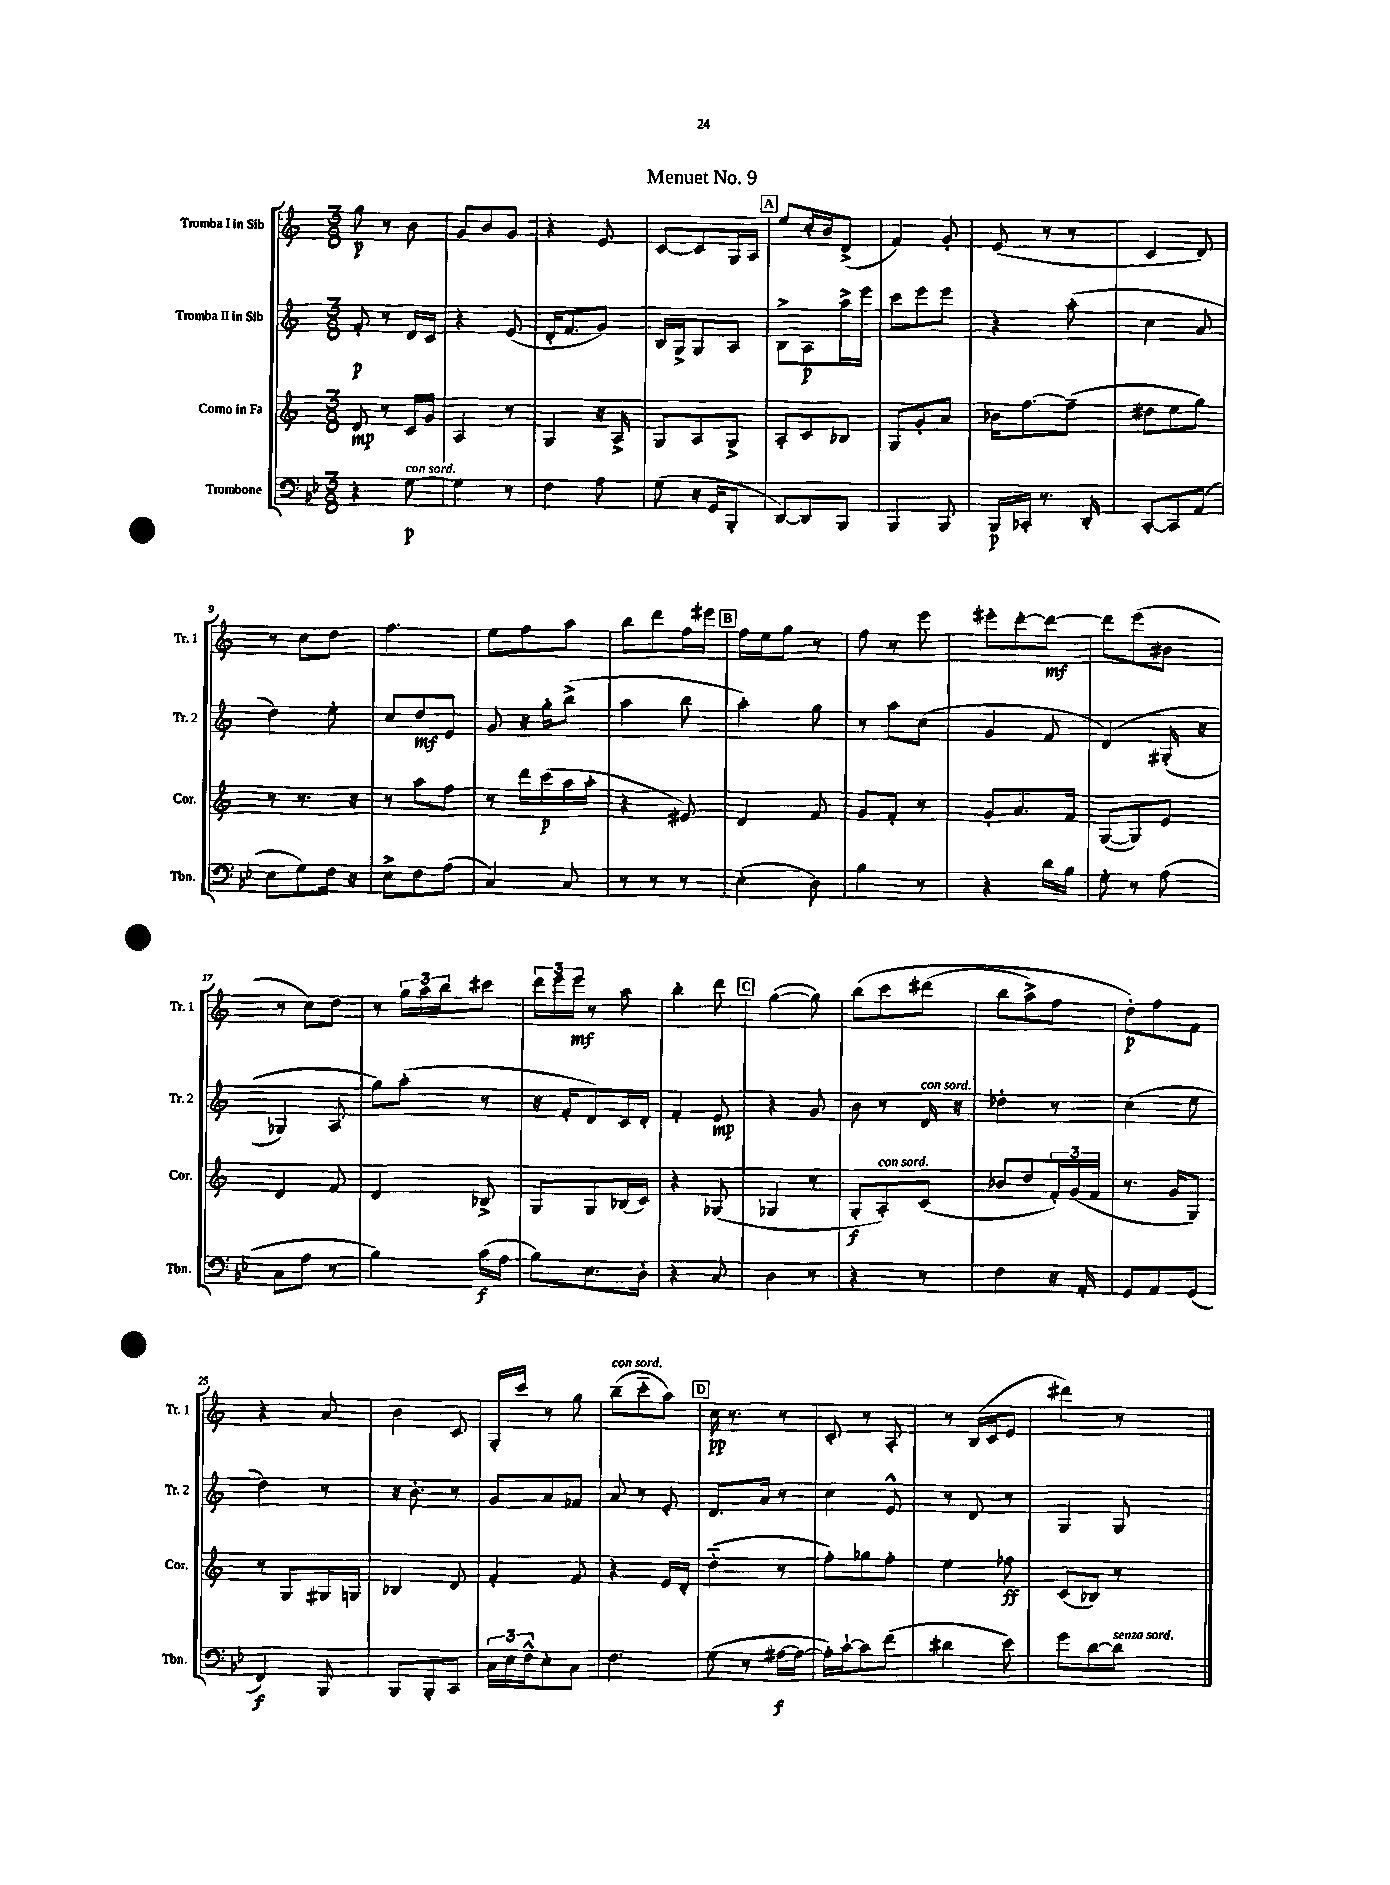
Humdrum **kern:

**kern	**kern	**kern	**kern
*staff4	*staff3	*staff2	*staff1
*clefF4	*clefG2	*clefG2	*clefG2
*k[b-e-]	*k[]	*k[]	*k[]
*M3/8	*M3/8	*M3/8	*M3/8
4r	8d	8f'	8gg
.	8r	8r	8r
[8G	16c	16d	8b
.	16g	16c	.
=	=	=	=
4G]	4A	4r	8g
.	.	.	8b
8r	8r	(8e	8g
=	=	=	=
4F	4G	16d'	4r
.	.	8.f	.
8A	16r	8g)	8e
.	16A^	.	.
=	=	=	=
(8G	8G	16B	[8c
.	.	16G^	.
16r	8A	8G	8c]
16GG	.	.	.
8BBB-'	8G^	8A	16G
.	.	.	16A
=	=	=	=
[8DD)	8A'	8B^	8ee
8DD]	8c	8A	16cc'
.	.	.	16b
8BBB-	8B-	16aa^	(8d^
.	.	16eee	.
=	=	=	=
4BBB-	8G	8ccc	4f)
.	8g'	8eee	.
8BBB-	8a	8eee	8g'
=	=	=	=
16BBB-	16b-	4r	(8e
16CC-'	[8.ff	.	.
8.r	.	.	8r
.	(8ff~]	(8aa'	8r
16DD'	.	.	.
=	=	=	=
[8CC'	8dd#	4cc	4c
8CC]	8ee	.	.
(8AA	8gg)	8a	8d)
=	=	=	=
8E-	8r	4dd)	8r
8G)	8.r	.	8cc
16F	.	8ee'	8dd
16r	16r	.	.
=	=	=	=
8E-^	8r	8cc	4.ff
8F	8aa	8dd	.
(8A	8ff	8e	.
=	=	=	=
4C)	8r	8g	8ee
.	16ddd	16r	8ff
.	(16ccc	16gg'	.
8C	16aa	(8bb^	8aa
.	16aa'	.	.
=	=	=	=
8r	4r	4aa	8bb
8r	.	.	8ddd
8r	8e#)	8bb	16ff
.	.	.	16eee#
=	=	=	=
(4E-'	4d	4aa')	16ff
.	.	.	16ee
.	.	.	8gg
8D)	8f	8gg	8r
=	=	=	=
4B-	8g	8r	8ff
.	8f'	8aa	8r
8r	8r	(8cc	8eee
=	=	=	=
4r	8g'	4g	8eee#'
.	8.a	.	[8ddd'
16d	.	8f	8ddd_
16B-	16f	.	.
=	=	=	=
8G'	([8G	&(4d)	8ddd]
8r	8G])	.	(8eee
(8A	8e	(16G#'	8b#
.	.	16r	.
=	=	=	=
8C	4d	4G-)	8r
8A	.	.	8cc)
8r	8f	8A	8dd
=	=	=	=
4B-)	4d	8gg&)	8r
.	.	(8aa'	24gg
.	.	.	24aa
.	.	.	24bb
(16c	8B-^	8r	8ccc#
16A	.	.	.
=	=	=	=
8B-)	8G	16r	24ddd
.	.	.	24eee
.	.	16f'	.
.	.	.	24eee
8.E-	8G	8d)	8r
.	(16B-	16c	8aa
16D'	16c)	16d'	.
=	=	=	=
4r	4r	4f'	4bb'
8C	(8G-	8e	8ddd
=	=	=	=
4D	4G-	4r	([4gg
8r	8r	8g	8gg])
=	=	=	=
4r	8G'	8b	&(8bb
.	8A')	8r	8ccc
8r	(8c	16d	(8ddd#
.	.	16r	.
=	=	=	=
4F	8b-	4dd-'	8bb
.	8dd	.	8aa^)
16r	24f')	8r	8ff
.	(24g	.	.
16AA'	.	.	.
.	24f	.	.
=	=	=	=
8GG	8.r	(4cc	8dd'&)
8AA	.	.	8ff
.	16g	.	.
(8GG	8G)	8ee	8f
=	=	=	=
4FF)	8r	4dd)	4r
.	8G	.	.
8BBB-	16G#	8r	8a
.	16G	.	.
=	=	=	=
8BBB-	4B-	16r	4b
.	.	8.b'	.
8BBB-'	.	.	.
8CC	8d	8r	8c
=	=	=	=
24C	4f'	8g	16G'
24E-	.	.	.
.	.	.	16ccc
24F^^	.	.	.
8E-'	.	8a	8r
8C	8f	8f-	8gg
=	=	=	=
4.F	4r	8a	(8bb~
.	.	8r	8ccc'~
.	16e	8e'	8aa)
.	16d'	.	.
=	=	=	=
(8G	(4dd'~	8.d	16cc
.	.	.	8.r
8r	.	.	.
.	.	16a	.
[16A#	8r	8r	8r
16A#_	.	.	.
=	=	=	=
16A#'])	8ff')	4cc	8c'
[16c`	.	.	.
8c]	8gg-	.	8r
(8f	8ff'	8e^^	8A'
=	=	=	=
4d#	4ee	8r	8r
.	.	8d	(16B
.	.	.	16c
8e-)	8ff-	8r	8e
=	=	=	=
8g	(8c	4G	4ddd#)
[8d	8B-)	.	.
8d]	8r	8G	8r
==	==	==	==
*-	*-	*-	*-
